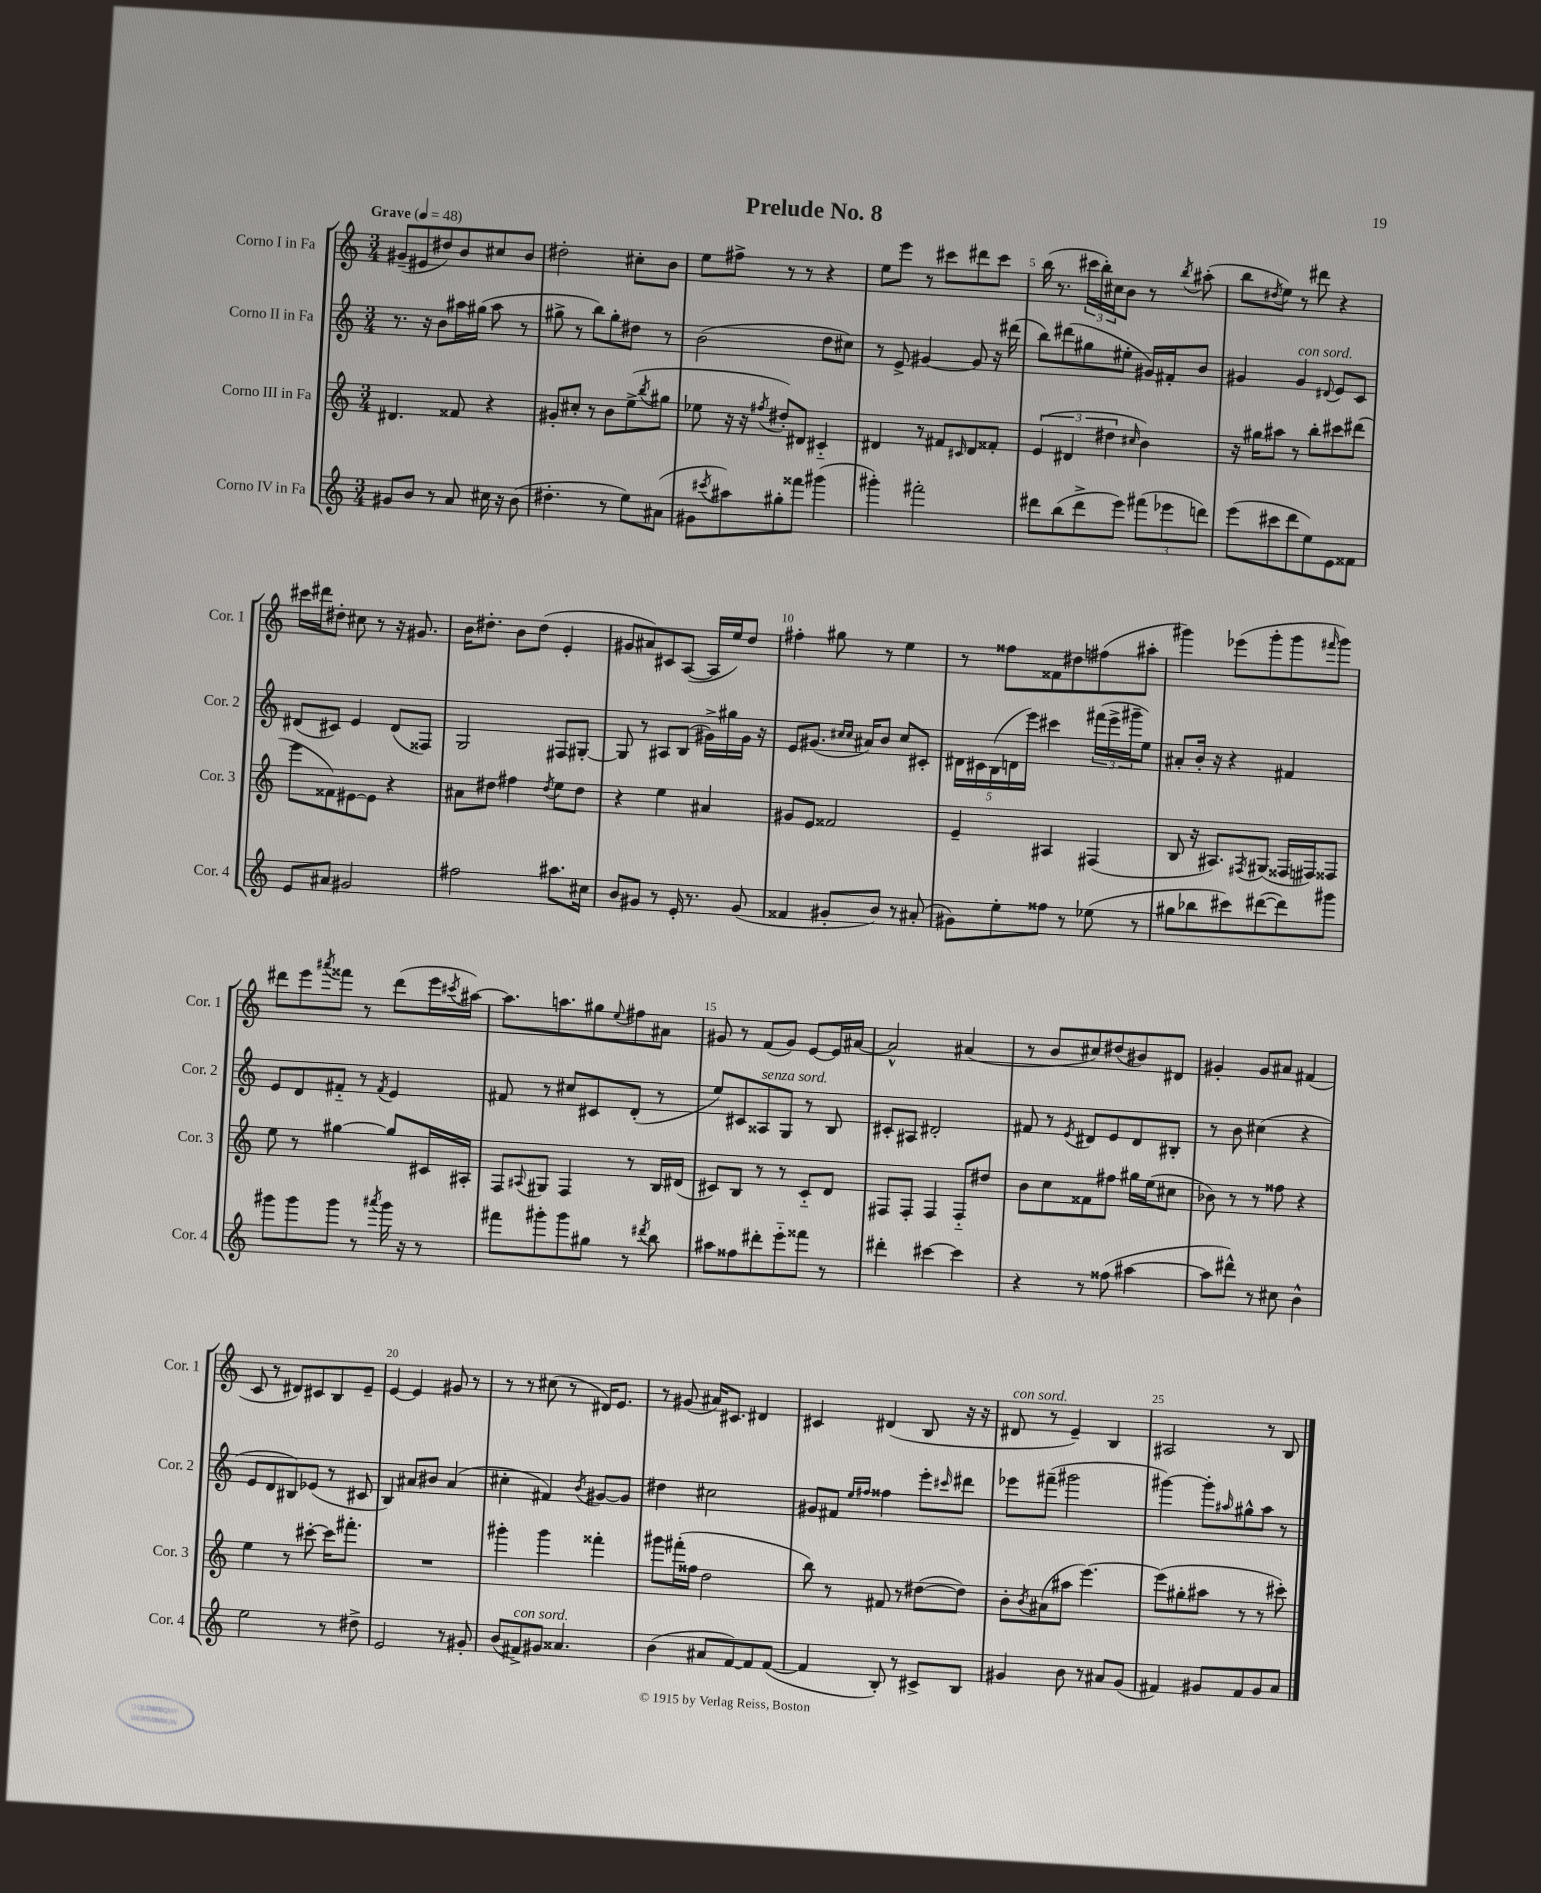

**kern	**kern	**kern	**kern
*staff4	*staff3	*staff2	*staff1
*clefG2	*clefG2	*clefG2	*clefG2
*k[]	*k[]	*k[]	*k[]
*M3/4	*M3/4	*M3/4	*M3/4
*MM48	*MM48	*MM48	*MM48
8g#	4.d#	8.r	(8g#~
8b	.	.	8e#
.	.	16r	.
8r	.	8b	8dd#)
8a	8f##	16aa#	8b
.	.	(16gg#	.
16cc#	4r	8aa#	8cc#
16r	.	.	.
(8b	.	8r	8b
=	=	=	=
4.dd#'	8g#'	8gg#^	2dd#'
.	8cc#'	8r	.
.	8r	8bb)	.
8r	8b	8gg#'	.
8ee)	(8ee^	8dd#	8cc#'
.	8qbb	.	.
(8a#	8gg#	8r	8b
=	=	=	=
8g#	8ee-	(2b	8ee
8qccc#	.	.	.
8aa#)	16r	.	8ff#^
.	16r	.	.
.	8qff#	.	.
8gg#'	8dd#')	.	8r
8fff##	8d#	.	8r
(4ggg#	4c#'~	8dd	4r
.	.	8cc#)	.
=	=	=	=
4ggg#')	4d#	8r	8ee
.	.	8e^	8eee
2fff#'	8r	[4g#	8r
.	8f#	.	8ccc#
.	16qqc#	.	.
.	8d#	8g#]	8ddd#
.	8f##'	16r	8ccc#
.	.	(16ddd#	.
=	=	=	=
8ddd#	(6e	8bb)	(16bb
.	.	.	8.r
(8bb	.	(8ddd#	.
.	6d#	.	.
8ddd#^	.	8gg#	24ccc#
.	.	.	24bb')
.	6dd#	.	24cc#
8eee)	.	8ee#'	8b
.	16qqcc#	.	.
(12fff#	4b)	16g#)	8r
.	.	16f#'	.
12eee-	.	.	.
.	.	.	8qbb
.	.	8b	(8aa#'
12ddd)	.	.	.
=	=	=	=
(8eee	16r	4g#	8bb
.	16gg#	.	.
.	.	.	8qdd#
8ccc#	8aa#	.	8ee)
8ddd	8r	4g#	8r
8ee)	8bb'	.	8ddd#
.	.	8qqd#	.
8e	8ccc#	8e	4r
8f##	(8ddd#	8c	.
=	=	=	=
8e	8eee	(8d#	16ccc#
.	.	.	16ddd#
8a#	8f##)	8c#)	8dd#'
2g#	[8e#	4e	8cc#
.	8e#]	.	8r
.	4r	(8d#	16r
.	.	.	8.g#
.	.	8F##)	.
=	=	=	=
2ff#	8a#	2G	16b
.	.	.	8.dd#'
.	8dd#	.	.
.	4ff#	.	8b
.	.	.	(8dd#
.	8qdd#	.	.
8.aa#	8ee	8F#	4e'
.	8dd#	[8G#'	.
16cc#	.	.	.
=	=	=	=
8b	4r	8G#]	8g#
8g#	.	8r	8a#)
8r	4ee	8A#	8c#
16e'	.	(8B	([8A
8.r	.	.	.
.	4a#	16g#^)	16A]
.	.	16gg#	16ee)
(8g#	.	16g#	8dd
.	.	16r	.
=	=	=	=
4f##	8g#	8e	4ff#'
.	8e	(8.g#	.
8g#'	2f##	.	8gg#
.	.	16qqcc#	.
.	.	16qqcc#	.
.	.	16a#)	.
8b)	.	8b	8r
8r	.	8cc#	4ee
(8a#'	.	8c#'	.
=	=	=	=
8g#)	4e~	20d#	8r
.	.	20c#	.
.	.	(20B	.
8ee'	.	.	8ff##
.	.	20d	.
.	.	20eee)	.
8ff##	4A#	4ccc#	8f##
8r	.	.	8dd#
(8ee-	(4F#	(24fff#	(8ff#
.	.	24eee^	.
.	.	24ggg#~	.
8r	.	8ee)	8aa#'
=	=	=	=
8gg#	8B	8a#'	4ggg#)
8bb-	16r	16b'	.
.	8.A#)	16r	.
8ccc#)	.	4r	(8eee-
.	8qF#	.	.
([8ddd#	(8G#	.	8ggg#'
8ddd#])	16F##	4f#	8ggg#
.	16F#)	.	.
.	.	.	16qqfff#
8ggg#	8F##	.	8ggg#)
=	=	=	=
8ggg#	8ee	8e	8ddd#
8ggg#	8r	8d	8eee
.	.	.	8qaaa#
8ggg#	[4gg#	8f#'~	8fff##
8r	.	8r	8r
8qaaa#	.	8qf#	.
16ggg#	8gg#]	4e	(8ddd#
16r	.	.	.
8r	16c#	.	16eee
.	.	.	8qccc#
.	16A#'	.	[16aa#)
=	=	=	=
8fff#	8F	8f#	8.aa#]
.	8qqA#	.	.
8ggg#'	8G#	8r	.
.	.	.	8.aa
8ggg#	4F	8cc#	.
8gg#	.	8c#	8gg#
.	.	.	8qqee
8r	8r	(8d'	8ff#
8qddd#	.	.	.
8bb	16B	8r	8a#
.	(16d#	.	.
=	=	=	=
8aa#	8c#)	8ee)	8g#
8ff##	8B	8c#	8r
8ddd#'	8r	8A##	(8f
8eee'~	8r	8G	8g#)
8fff##	8c#'~	8r	[8e
8r	8d	8B	16e]
.	.	.	[16a#
=	=	=	=
4ddd#'	8F#	8c#'	2a#^^]
.	8F#'	8A#	.
[4ccc#	4F#	2d#'	.
4ccc#]	8F#'~	.	(4a#
.	8dd#	.	.
=	=	=	=
4r	8b	8f#	8r
.	8cc	8r	8b
.	.	8qe	.
8r	8f##	8d#	8cc#)
(8ff##	8ff#	8e	(8dd#
[4aa#	16gg#	8d#	8b#)
.	(16ee	.	.
.	8cc#	8B#'	8d#
=	=	=	=
8aa#]	8b-)	8r	4g#'
8ddd#^^)	8r	8b	.
8r	8r	(4cc#	8g#
8cc#	8ff##	.	8a#
4b^^	4r	4r	(4f#
=	=	=	=
2ee	4ee	8e	8c
.	.	8d	8r
.	8r	8B#)	8d#)
.	[8ccc#'	(8e-	8c#
8r	16ccc#]	8r	8B
.	8.fff#'	.	.
8dd#^	.	8c#	8e~
=	=	=	=
2e	2.r	4B)	[4e
.	.	8a#	4e]
.	.	8b#	.
8r	.	(4a#	8g#
8g#'	.	.	8r
=	=	=	=
(8b	4ggg#'	4cc#'	8r
8f#^)	.	.	8r
8g#	4ggg#	4f#)	(8cc#
4.a##	.	.	8r
.	.	8qb	.
.	4fff##'	[8g#	16d#)
.	.	.	8.e
.	.	8g#]	.
=	=	=	=
(4b	8ggg#	4dd#	8r
.	(16fff#'	.	(8g#
.	16ff##	.	.
8a#	2dd	2cc#	16a#)
.	.	.	8.c#
[8f)	.	.	.
8f]	.	.	4d#
([8f	.	.	.
=	=	=	=
4f]	8bb)	8g#	4c#
.	8r	8f#	.
.	.	16qqee	.
.	.	16qqff#	.
8B')	8f#	4ff##	(4d#
8r	8r	.	.
8c#^	([8dd#	8eee'	8B
.	.	16qqccc#	.
8B	8dd#])	8ddd#	16r
.	.	.	16r
=	=	=	=
4g#	8b'	8eee-	8d#
.	8qb	.	.
.	(8a#	(8fff#~	8r
8b	8aa#	2ggg#	4e~)
8r	[4.eee)	.	.
8a#	.	.	4B
(8g#	.	.	.
=	=	=	=
4f#)	(8eee]	[4ggg#)	2A#
.	8gg#'	.	.
8g#	8aa#	8ggg#']	.
.	.	16qqaa#	.
8f#	8r	8gg#^^	.
8g#	8r	8aa#	8r
8a	8ccc#')	8r	8B
==	==	==	==
*-	*-	*-	*-
